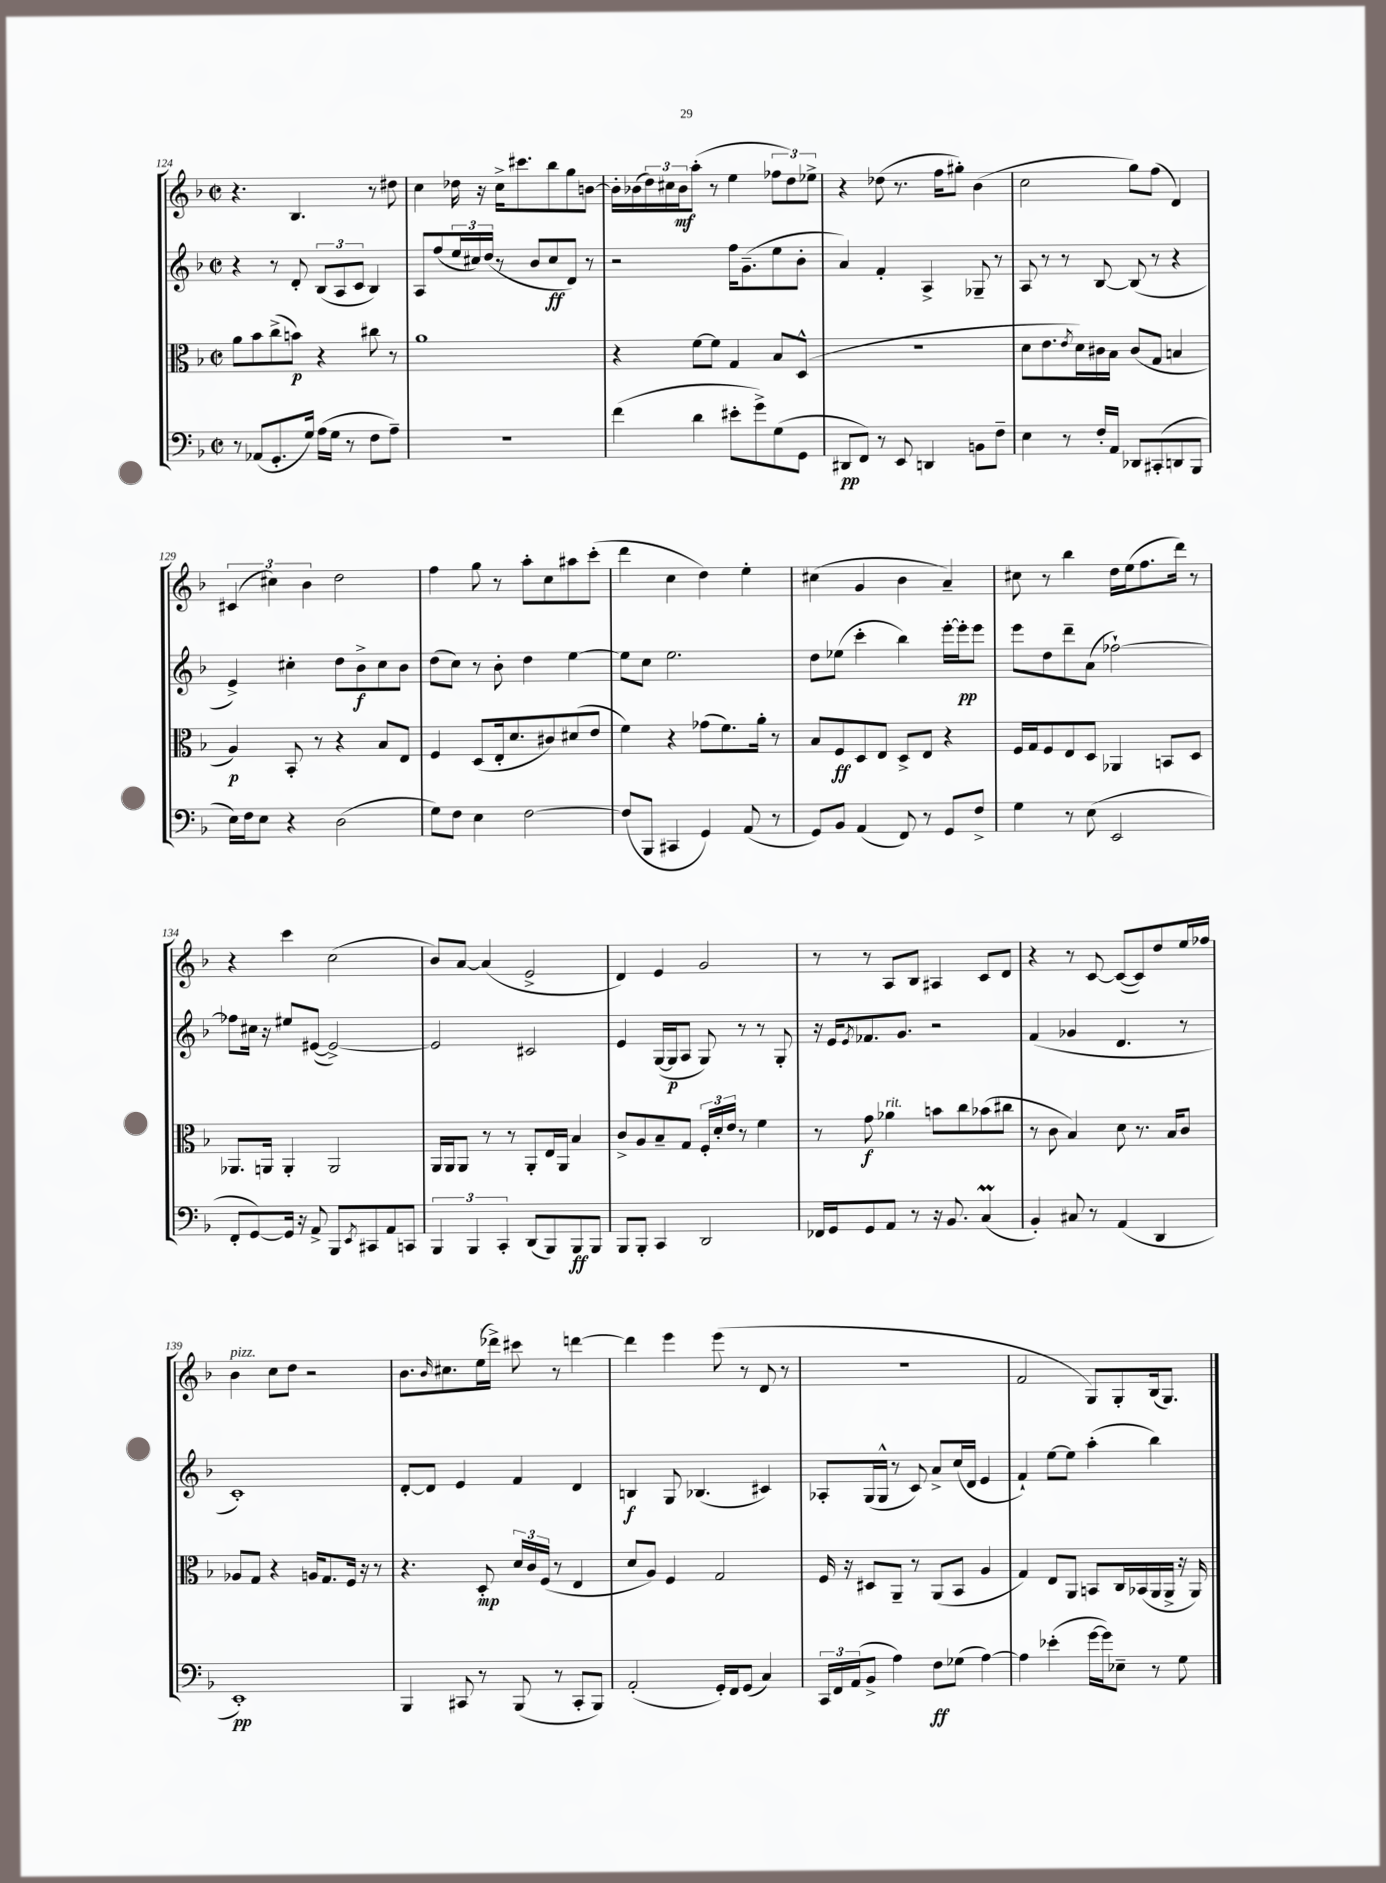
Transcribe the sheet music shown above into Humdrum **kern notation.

**kern	**dynam	**kern	**dynam	**kern	**dynam	**kern	**dynam
*part4	*part4	*part3	*part3	*part2	*part2	*part1	*part1
*staff4	*staff4	*staff3	*staff3	*staff2	*staff2	*staff1	*staff1
*clefF4	*	*clefC3	*	*clefG2	*	*clefG2	*
*k[b-]	*	*k[b-]	*	*k[b-]	*	*k[b-]	*
*M2/2	*	*M2/2	*	*M2/2	*	*M2/2	*
*met(c|)	*	*met(c|)	*	*met(c|)	*	*met(c|)	*
=124	=124	=124	=124	=124	=124	=124	=124
8r	.	8a\L	.	4r	.	4.r	.
(8AA-X/L	.	8b-\	.	.	.	.	.
8.GG'/	.	(8cc^\	.	8r	.	.	.
.	.	8bn\J)	p	8d'/	.	4.B-/	.
16G/Jk)	.	.	.	.	.	.	.
(16A\LL	.	4r	.	(12B-/L	.	.	.
16G\JJ	.	.	.	.	.	.	.
.	.	.	.	12A/	.	.	.
8r	.	.	.	.	.	.	.
.	.	.	.	12c/J	.	.	.
8F\L	.	8cc#X\	.	4B-/)	.	8r	.
8A~\J)	.	8r	.	.	.	8dd#X\	.
=125	=125	=125	=125	=125	=125	=125	=125
1r	.	1a	.	8A/L	.	4cc\	.
.	.	.	.	(8ff/	.	.	.
.	.	.	.	24ee/L	.	16dd-X\	.
.	.	.	.	24cc#X/)	.	.	.
.	.	.	.	.	.	16r	.
.	.	.	.	(24dd/JJ	.	.	.
.	.	.	.	8r	.	16cc^\KL	.
.	.	.	.	.	.	8.ccc#X\	.
.	.	.	.	8b-/L	.	.	.
.	.	.	.	8cc#/	ff	8bb-\	.
.	.	.	.	8d/J)	.	8gg\	.
.	.	.	.	8r	.	[8bn\J	.
=126	=126	=126	=126	=126	=126	=126	=126
(4f\	.	4r	.	2r	.	16b'\LL]	.
.	.	.	.	.	.	(16b-X\	.
.	.	.	.	.	.	24dd\)	.
.	.	.	.	.	.	24cc#X\	.
.	.	.	.	.	.	24b-\J	mf
4d\	.	[8f\L	.	.	.	(8aa'\J	.
.	.	8f\J]	.	.	.	8r	.
8e#X'\L	.	4G/	.	16ff\KL	.	4ee\	.
.	.	.	.	(8.g~\	.	.	.
8g^\)	.	.	.	.	.	.	.
(8G\	.	8B-/L	.	8ee\	.	12ff-X\L	.
.	.	.	.	.	.	12dd\)	.
8GG\J	.	(8D^^/J	.	8b-'\J	.	.	.
.	.	.	.	.	.	12ee-X^\J	.
=127	=127	=127	=127	=127	=127	=127	=127
8DD#X/L	pp	1r	.	4a/)	.	4r	.
8FF/J)	.	.	.	.	.	.	.
8r	.	.	.	4f'/	.	(8dd-X\	.
8EE/	.	.	.	.	.	8.r	.
4DDn/	.	.	.	4A^/	.	.	.
.	.	.	.	.	.	16ff\KL	.
.	.	.	.	.	.	8gg#X'\J)	.
8BBn\L	.	.	.	8G-X~/	.	(4b-\	.
8F~\J	.	.	.	8r	.	.	.
=128	=128	=128	=128	=128	=128	=128	=128
4E\	.	8d\L	.	8A/	.	2cc\	.
.	.	8.e\	.	8r	.	.	.
8r	.	.	.	8r	.	.	.
.	.	8qe/	.	.	.	.	.
.	.	16d\L)	.	.	.	.	.
16F'/LL	.	16c#X\	.	[8B-/	.	.	.
16AA/JJ	.	16B-\JJ	.	.	.	.	.
8DD-X/L	.	(8c#/L	.	(8B-/]	.	8gg\L)	.
(8CC#X'/	.	8G/J	.	8r	.	(8ff\J	.
8DDn/	.	4Bn/	.	4r	.	4d/)	.
8BBB-/J	.	.	.	.	.	.	.
!!LO:LB:g=z
=129	=129	=129	=129	=129	=129	=129	=129
16E\LL)	.	4A/)	p	4e^/)	.	(6c#X/	.
16F\J	.	.	.	.	.	.	.
8E\J	.	.	.	.	.	.	.
.	.	.	.	.	.	6cc#X\)	.
4r	.	8BB-'/	.	4cc#X'\	.	.	.
.	.	.	.	.	.	6b-\	.
.	.	8r	.	.	.	.	.
(2D\	.	4r	.	8dd\L	.	2dd\	.
.	.	.	.	8b-^\	f	.	.
.	.	8B-/L	.	8cc#\	.	.	.
.	.	8E/J	.	8b-\J	.	.	.
=130	=130	=130	=130	=130	=130	=130	=130
8G\L)	.	4F/	.	(8dd\L	.	4ff\	.
8F\J	.	.	.	8cc\J)	.	.	.
4E\	.	(8D/L	.	8r	.	8gg\	.
.	.	16E'/k	.	8b-'\	.	8r	.
.	.	8.d/	.	.	.	.	.
[2F\	.	.	.	4dd\	.	8aa'\L	.
.	.	8c#X/)	.	.	.	8cc\	.
.	.	(8d#X/	.	[4ee\	.	8aa#X\	.
.	.	8e/J	.	.	.	(8ccc'\J	.
=131	=131	=131	=131	=131	=131	=131	=131
(8F/L]	.	4f\)	.	8ee\L]	.	4ddd\	.
8BBB-/J	.	.	.	8cc\J	.	.	.
4CC#X/	.	4r	.	2.ee\	.	4cc\	.
4GG/)	.	(8g-X\L	.	.	.	4dd\)	.
.	.	8.f\)	.	.	.	.	.
(8AA/	.	.	.	.	.	4ee'\	.
.	.	16a'\Jk	.	.	.	.	.
8r	.	8r	.	.	.	.	.
=132	=132	=132	=132	=132	=132	=132	=132
8GG/L)	.	8B-/L	.	8dd\L	.	(4cc#X\	.
8BB-/J	.	8F/	ff	(8ee-X\J	.	.	.
(4AA/	.	8D/	.	4ccc'\	.	4g/	.
.	.	8E/J	.	.	.	.	.
8FF/)	.	8D^/L	.	4bb-\)	.	4b-\	.
8r	.	8E/J	.	.	.	.	.
8GG/L	.	4r	.	[16eee'\LL	.	4a~/)	.
.	.	.	.	16eee'\J]	pp	.	.
8F^/J	.	.	.	8eee\J	.	.	.
=133	=133	=133	=133	=133	=133	=133	=133
4G\	.	16F/LL	.	8eee\L	.	8cc#X\	.
.	.	16G/J	.	.	.	.	.
.	.	8F/	.	8dd\	.	8r	.
8r	.	8E/	.	8ddd~\	.	4bb-\	.
(8E\	.	8D/J	.	(8a\J	.	.	.
2EE/	.	4AA-X/	.	[2ff-X`\)	.	16dd\LL	.
.	.	.	.	.	.	(16ee\J	.
.	.	.	.	.	.	8.ff\	.
.	.	8BBn/L	.	.	.	.	.
.	.	.	.	.	.	16ddd\Jk)	.
.	.	8D/J	.	.	.	8r	.
!!LO:LB:g=z
=134	=134	=134	=134	=134	=134	=134	=134
8FF'/L	.	8.AA-X/L	.	8ff-X\L]	.	4r	.
[8GG/)	.	.	.	16cc#X\Jk	.	.	.
.	.	16AAn/Jk	.	16r	.	.	.
16GG/Jk]	.	4AA'/	.	8ee#X/L	.	4ccc\	.
16r	.	.	.	.	.	.	.
8AA^/	.	.	.	([8e#X/J	.	.	.
8BBB-/L	.	2AA/	.	2e#^/_)	.	(2cc\	.
8qEE/	.	.	.	.	.	.	.
8CC#X/	.	.	.	.	.	.	.
8AA/	.	.	.	.	.	.	.
8CCn/J	.	.	.	.	.	.	.
=135	=135	=135	=135	=135	=135	=135	=135
6BBB-/	.	16AA/LL	.	2e#/]	.	8b-/L)	.
.	.	16AA/J	.	.	.	.	.
.	.	8AA/J	.	.	.	[8a/J	.
6BBB-/	.	.	.	.	.	.	.
.	.	8r	.	.	.	(4a/]	.
6CC'/	.	.	.	.	.	.	.
.	.	8r	.	.	.	.	.
(8DD/L	.	8AA'/L	.	2c#X/	.	2e^/	.
8BBB-/)	.	16E/L	.	.	.	.	.
.	.	16AA/JJ	.	.	.	.	.
8BBB-/	ff	4B-/	.	.	.	.	.
8BBB-/J	.	.	.	.	.	.	.
=136	=136	=136	=136	=136	=136	=136	=136
8BBB-/L	.	8c^/L	.	4e/	.	4d/)	.
8BBB-'/J	.	8A/	.	.	.	.	.
4CC/	.	8B-~/	.	([16G/LL	.	4e/	.
.	.	.	.	16G/J]	p	.	.
.	.	8G/J	.	8A/J	.	.	.
2DD/	.	24F'/LL	.	8G/)	.	2g/	.
.	.	24d'/	.	.	.	.	.
.	.	24e/JJ	.	.	.	.	.
.	.	8r	.	8r	.	.	.
.	.	4f\	.	8r	.	.	.
.	.	.	.	8G'/	.	.	.
=137	=137	=137	=137	=137	=137	=137	=137
16FF-X/LL	.	8r	.	16r	.	8r	.
16GG/J	.	.	.	16e/KL	.	.	.
.	.	.	.	8qe/	.	.	.
8GG/	.	8g\	f	8.f-X/	.	8r	.
!	!	!LO:TX:a:i:t=rit.	!	!	!	!	!
8AA/J	.	4a-X\	.	.	.	8A/L	.
.	.	.	.	8.g/J	.	.	.
8r	.	.	.	.	.	8B-/J	.
16r	.	8bn\L	.	2r	.	4A#X/	.
8.BB-/	.	.	.	.	.	.	.
.	.	8cc\	.	.	.	.	.
(4CM/	.	(8b-X\	.	.	.	8c/L	.
.	.	8cc#X\J	.	.	.	8d/J	.
=138	=138	=138	=138	=138	=138	=138	=138
4BB-'/)	.	8r	.	(4f/	.	4r	.
.	.	8c\	.	.	.	.	.
8C#X/	.	4B-/)	.	4g-X/	.	8r	.
8r	.	.	.	.	.	[8c/	.
(4AA/	.	8d\	.	4.d/	.	(8c/L_	.
.	.	8.r	.	.	.	8c/])	.
4DD/	.	.	.	.	.	8dd/	.
.	.	16B-/KL	.	.	.	.	.
.	.	8c/J	.	8r	.	16ee/L	.
.	.	.	.	.	.	16ff-X/JJ	.
!!LO:LB:g=z
=139	=139	=139	=139	=139	=139	=139	=139
!	!	!	!	!	!	!LO:TX:a:i:t=pizz.	!
1EE')	pp	8A-X/L	.	1c')	.	4b-\	.
.	.	8G/J	.	.	.	.	.
.	.	4r	.	.	.	8cc\L	.
.	.	.	.	.	.	8dd\J	.
.	.	16An/KL	.	.	.	2r	.
.	.	8.G/	.	.	.	.	.
.	.	16F/Jk	.	.	.	.	.
.	.	16r	.	.	.	.	.
.	.	8r	.	.	.	.	.
=140	=140	=140	=140	=140	=140	=140	=140
4BBB-/	.	4.r	.	[8d'/L	.	8.b-\L	.
.	.	.	.	8d/J]	.	.	.
.	.	.	.	.	.	16qqb-/	.
.	.	.	.	.	.	8.cc#X\	.
8CC#X/	.	.	.	4e/	.	.	.
8r	.	8D'/	mp	.	.	(16ee\L	.
.	.	.	.	.	.	16ddd-X^\JJ)	.
(8BBB-/	.	24d/LL	.	4f/	.	8ccc#X\	.
.	.	24c/	.	.	.	.	.
.	.	(24F/JJ	.	.	.	.	.
8r	.	8r	.	.	.	8r	.
8CC#'/L	.	4E/	.	4d/	.	[4dddn\	.
8BBB-/J)	.	.	.	.	.	.	.
=141	=141	=141	=141	=141	=141	=141	=141
(2AA'/	.	8d/L	.	4Bn/	f	4ddd\]	.
.	.	8A/J)	.	.	.	.	.
.	.	4F/	.	8G/	.	4eee\	.
.	.	.	.	(4.B-X/	.	.	.
16GG'/LL)	.	2G/	.	.	.	(8eee\	.
16FF/J	.	.	.	.	.	.	.
(8GG/J	.	.	.	.	.	8r	.
4C/)	.	.	.	4c#X/)	.	8d/	.
.	.	.	.	.	.	8r	.
=142	=142	=142	=142	=142	=142	=142	=142
24CC/LL	.	16F/	.	8A-X'/L	.	1r	.
24FF/	.	.	.	.	.	.	.
.	.	16r	.	.	.	.	.
(24AA/J	.	.	.	.	.	.	.
8BB-^/J	.	8D#X/L	.	(16G/L	.	.	.
.	.	.	.	16G^^/JJ	.	.	.
4A\)	.	8AA~/J	.	8r	.	.	.
.	.	8r	.	8c/)	.	.	.
8F\L	ff	(8AA/L	.	8a^/L	.	.	.
(8G-X\J	.	8BB-/J	.	(16cc/L	.	.	.
.	.	.	.	16d/JJ	.	.	.
[4A\)	.	4A/	.	4e/	.	.	.
=143	=143	=143	=143	=143	=143	=143	=143
4A\]	.	4G/)	.	4f`/)	.	2f/	.
(4e-X'\	.	8E/L	.	[8ee\L	.	.	.
.	.	8AA/J	.	8ee\J]	.	.	.
[16g\LL	.	8BBn/L	.	(4aa'\	.	8G/L)	.
16g\J])	.	.	.	.	.	.	.
8E-X~\J	.	16C/L	.	.	.	8G'/	.
.	.	(16BB-X/	.	.	.	.	.
8r	.	16AA/	.	4bb-\)	.	(16B-/k	.
.	.	16AA^/JJ	.	.	.	8.G/J)	.
8G\	.	16r	.	.	.	.	.
.	.	16AA/)	.	.	.	.	.
==	==	==	==	==	==	==	==
*-	*-	*-	*-	*-	*-	*-	*-
